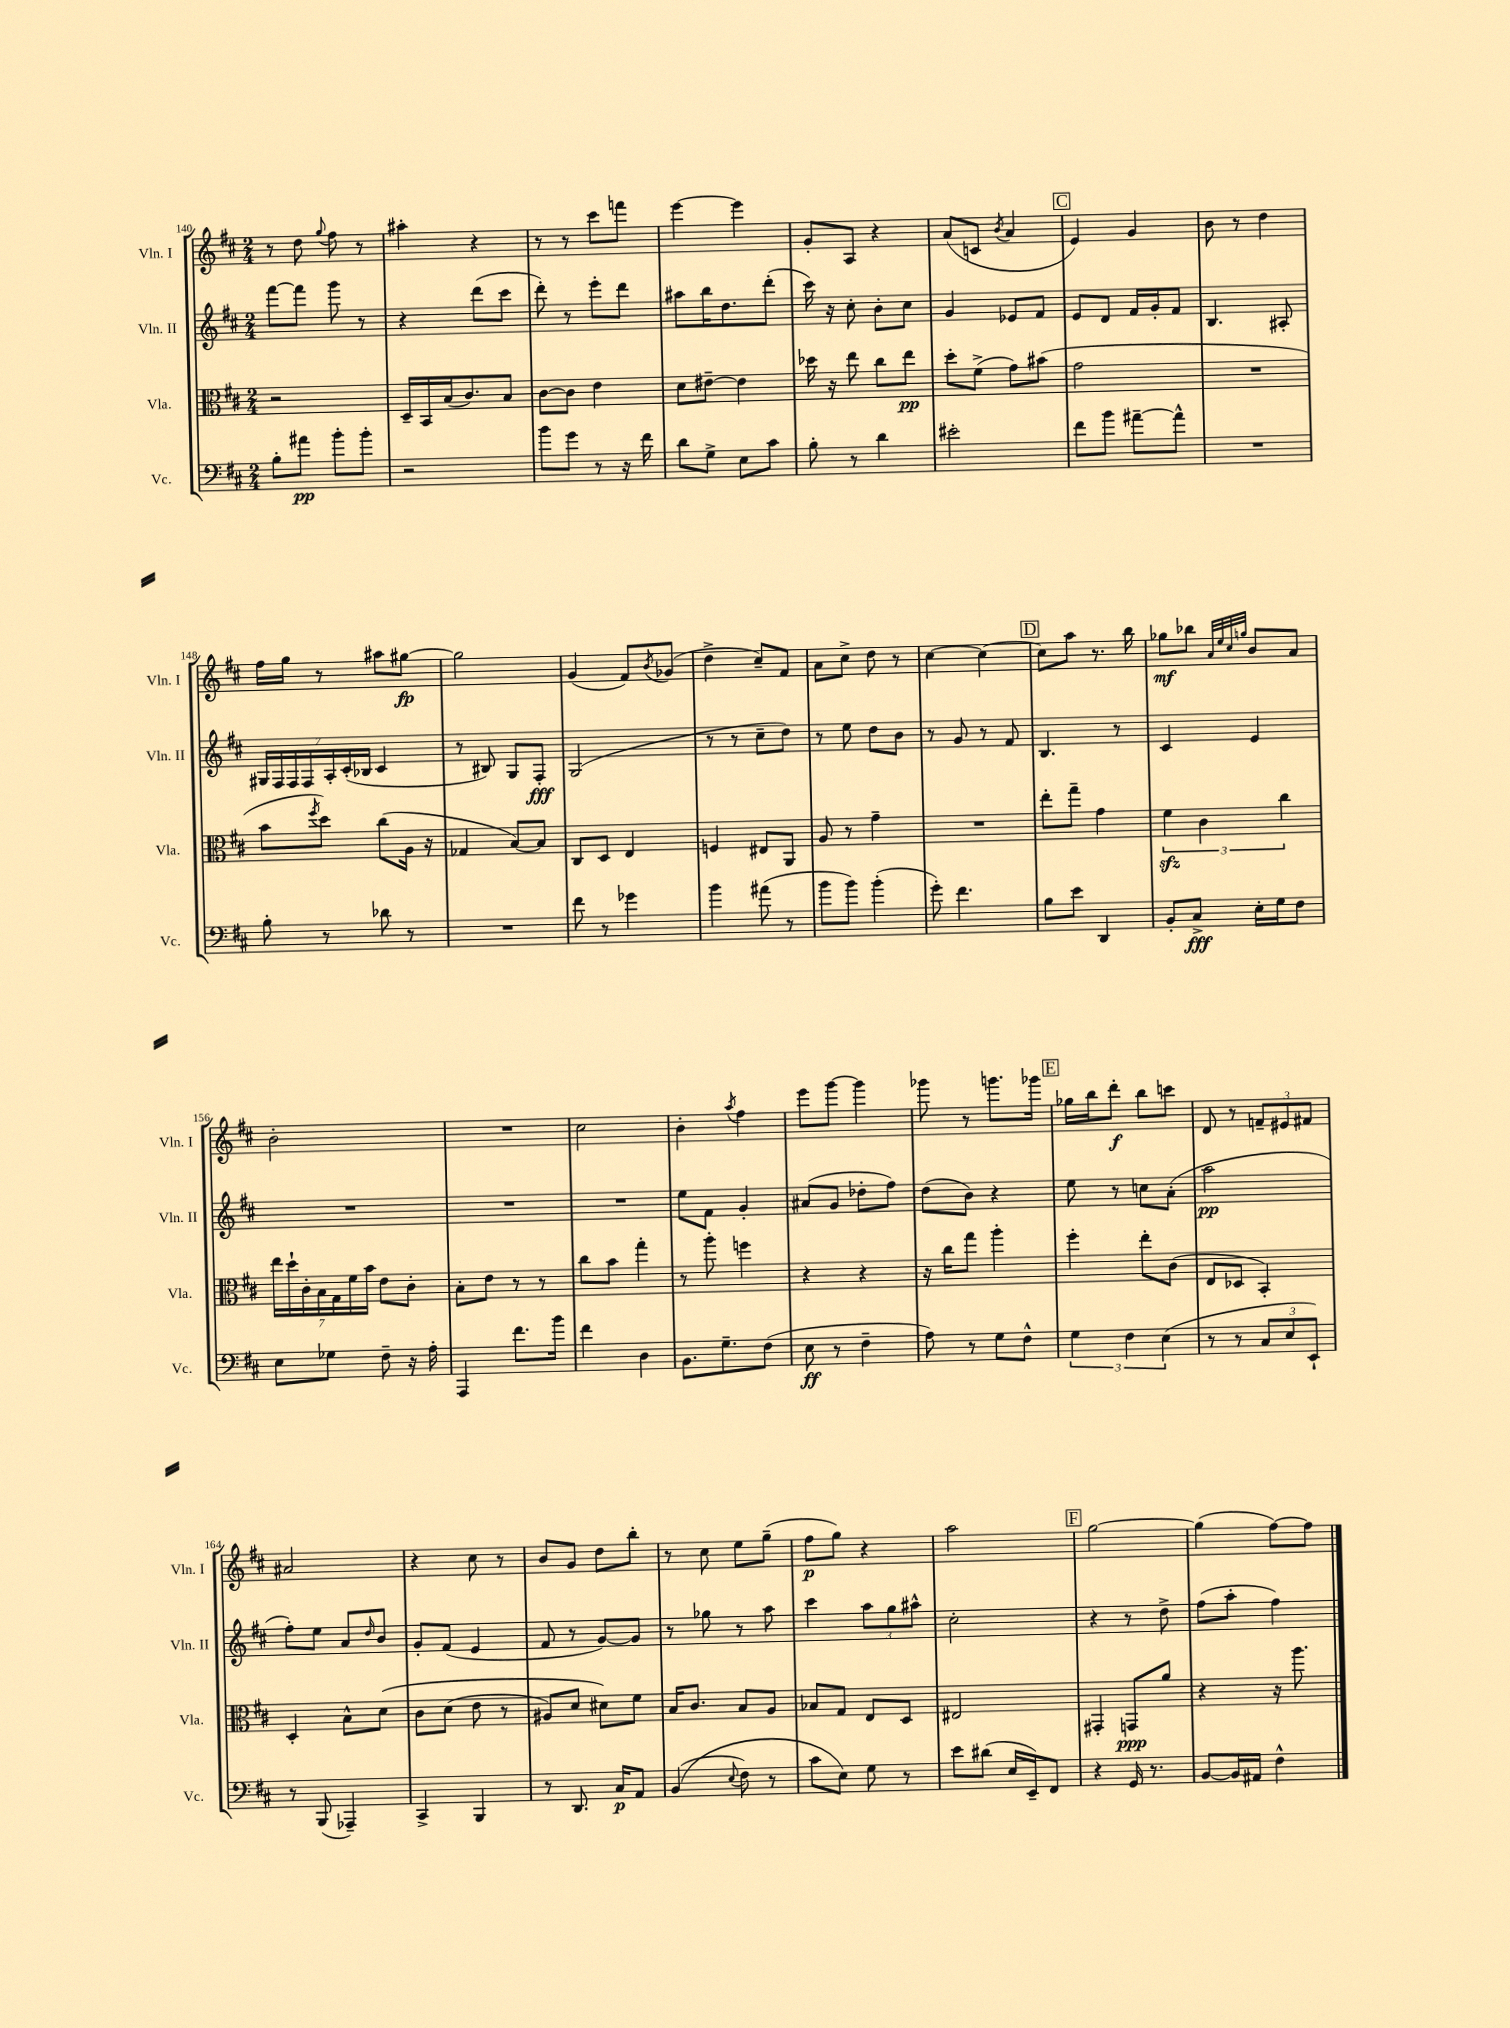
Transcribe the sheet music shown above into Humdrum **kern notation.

**kern	**kern	**kern	**kern
*staff4	*staff3	*staff2	*staff1
*clefF4	*clefC3	*clefG2	*clefG2
*k[f#c#]	*k[f#c#]	*k[f#c#]	*k[f#c#]
*M2/4	*M2/4	*M2/4	*M2/4
8B'	2r	[8fff#	8r
8a#	.	8fff#]	8dd
.	.	.	8qqgg
8b'	.	8ggg	8ff#
8b'	.	8r	8r
=	=	=	=
2r	16D~	4r	4aa#'
.	16BB	.	.
.	(16B	.	.
.	8.c#)	.	.
.	.	(8ddd	4r
.	8B	8ccc#	.
=	=	=	=
8b	[8c#	8ddd')	8r
8g	8c#]	8r	8r
8r	4e	8eee'	8ccc#
16r	.	8ddd	8fff
16f#	.	.	.
=	=	=	=
8d	8d	8aa#	[4eee
8G^	[8e#~	16bb	.
.	.	8.dd	.
8E	4e#]	.	4eee]
8c#	.	(8ddd'	.
=	=	=	=
8B'	16dd-	16ccc#)	8g'
.	16r	16r	.
8r	8ee	8cc#'	8A
4d	8cc#	8b'	4r
.	8ee	8cc#	.
=	=	=	=
2e#'	8dd'	4g	(8a
.	(8f#^	.	8c
.	.	.	8qb
.	8g)	8e-	4a
.	(8b#	8f#	.
=	=	=	=
8f#	2g	8e	4e)
8b	.	8d	.
[8a#~	.	16f#	4g
.	.	16g'	.
8a#^^]	.	8f#	.
=	=	=	=
2r	2r	4.B	8b
.	.	.	8r
.	.	.	4dd
.	.	8A#'	.
=	=	=	=
8B'	8b	28G#	16ff#
.	.	28F#	.
.	.	.	16gg
.	.	28F#	.
.	.	28F#	.
.	8qff#	.	.
8r	8dd)	.	8r
.	.	28A'	.
.	.	(28c#'	.
.	.	28B-	.
8d-	(8cc#	4c#	8aa#
8r	16A	.	[8gg#
.	16r	.	.
=	=	=	=
2r	4G-	8r	2gg#]
.	.	8B#)	.
.	[8B)	8G	.
.	8B]	8F#'	.
=	=	=	=
8f#	8C#	(2G	(4g
8r	8D	.	.
4g-	4E	.	8f#)
.	.	.	8qb
.	.	.	(8g-
=	=	=	=
4b	4F	8r	4dd^
.	.	8r	.
(8a#	8E#	8cc#~	8cc#~)
8r	8AA	8dd)	8f#
=	=	=	=
8b	8A	8r	8a
8b)	8r	8ee	8cc#^
(4b'	4g~	8dd	8dd
.	.	8b	8r
=	=	=	=
8g')	2r	8r	[4cc#
4.f#	.	8g	.
.	.	8r	4cc#_
.	.	8f#	.
=	=	=	=
8B	8ee'	4.B	8cc#]
8e	8gg~	.	8aa
4DD	4g	.	8.r
.	.	8r	.
.	.	.	16bb
=	=	=	=
8BB'	6f#	4c#	8gg-
8C#^	.	.	8bb-
.	6c#	.	.
.	.	.	32qqa
.	.	.	32qqee
.	.	.	32qqcc#
.	.	.	32qqgg
16E'	.	4e	8b
16G	.	.	.
.	6cc#	.	.
8F#	.	.	8a
=	=	=	=
8E	28ee	2r	2b'
.	28dd`	.	.
.	28c#'	.	.
.	28B	.	.
8G-	.	.	.
.	28G	.	.
.	28f#	.	.
.	28b	.	.
8F#~	8e	.	.
16r	8c#'	.	.
16A'	.	.	.
=	=	=	=
4AAA	8B'	2r	2r
.	8e	.	.
8.f#	8r	.	.
.	8r	.	.
16b	.	.	.
=	=	=	=
4f#	8cc#	2r	2cc#
.	8b	.	.
4D	4gg'	.	.
=	=	=	=
8.BB	8r	8ee	4b'
.	8aa'	8f#	.
8.G~	.	.	.
.	.	.	8qaa
.	4ff	4g'	4ff#
(8F#	.	.	.
=	=	=	=
8E	4r	(8a#	8eee
8r	.	8g	[8ggg
4F#~	4r	8dd-'	4ggg]
.	.	8ff#)	.
=	=	=	=
8A)	16r	(8dd	8ggg-
.	16cc#	.	.
8r	8gg	8b)	8r
8G	4aa'	4r	8.ggg
8F#^^	.	.	.
.	.	.	16ggg-
=	=	=	=
6G	4ff#'	8ee	16gg-
.	.	.	16bb
.	.	8r	8ddd'
6F#	.	.	.
.	8ee'	8cc	8bb
(6E	.	.	.
.	(8c#	(8a'	8ccc
=	=	=	=
8r	8E	2aa	8d
8r	8D-	.	8r
12C#	4BB')	.	12f~
12E	.	.	12e#
12EE`)	.	.	12f#
=	=	=	=
8r	4D'	8ff#')	2a#
(8BBB	.	8ee	.
4AAA-~)	8B^^	8a	.
.	.	16qqdd	.
.	&(8d	8b	.
=	=	=	=
4CC#^	8c#	8g'	4r
.	(8d	(8f#	.
4BBB	8e	4e	8cc#
.	8r	.	8r
=	=	=	=
8r	8A#)	8f#	8b
8.DD	8d	8r	8g
.	8d#&)	[8g)	8dd
16C#	.	.	.
8AA	8f#	8g]	8bb'
=	=	=	=
&((4BB	16B	8r	8r
.	8.c#	.	.
.	.	8gg-	8cc#
8qqE	.	.	.
8F#)	8B	8r	8ee
8r	8A	8aa	(8gg~
=	=	=	=
8c#	8B-	4ccc#	8ff#
8E&)	8G	.	8gg)
8G	8E	12aa	4r
.	.	12gg	.
8r	8D	.	.
.	.	12aa#^^	.
=	=	=	=
8e	2E#	2cc#'	2aa
(8d#	.	.	.
16E	.	.	.
16EE~)	.	.	.
8FF#	.	.	.
=	=	=	=
4r	4GG#'	4r	[2gg
16GG	8GG	8r	.
8.r	.	.	.
.	8a	8dd^	.
=	=	=	=
[8BB	4r	(8ff#	(4gg]
16BB]	.	8aa'	.
16AA#	.	.	.
4F#^^	16r	4ff#)	[8ff#)
.	8.aa	.	.
.	.	.	8ff#]
==	==	==	==
*-	*-	*-	*-
